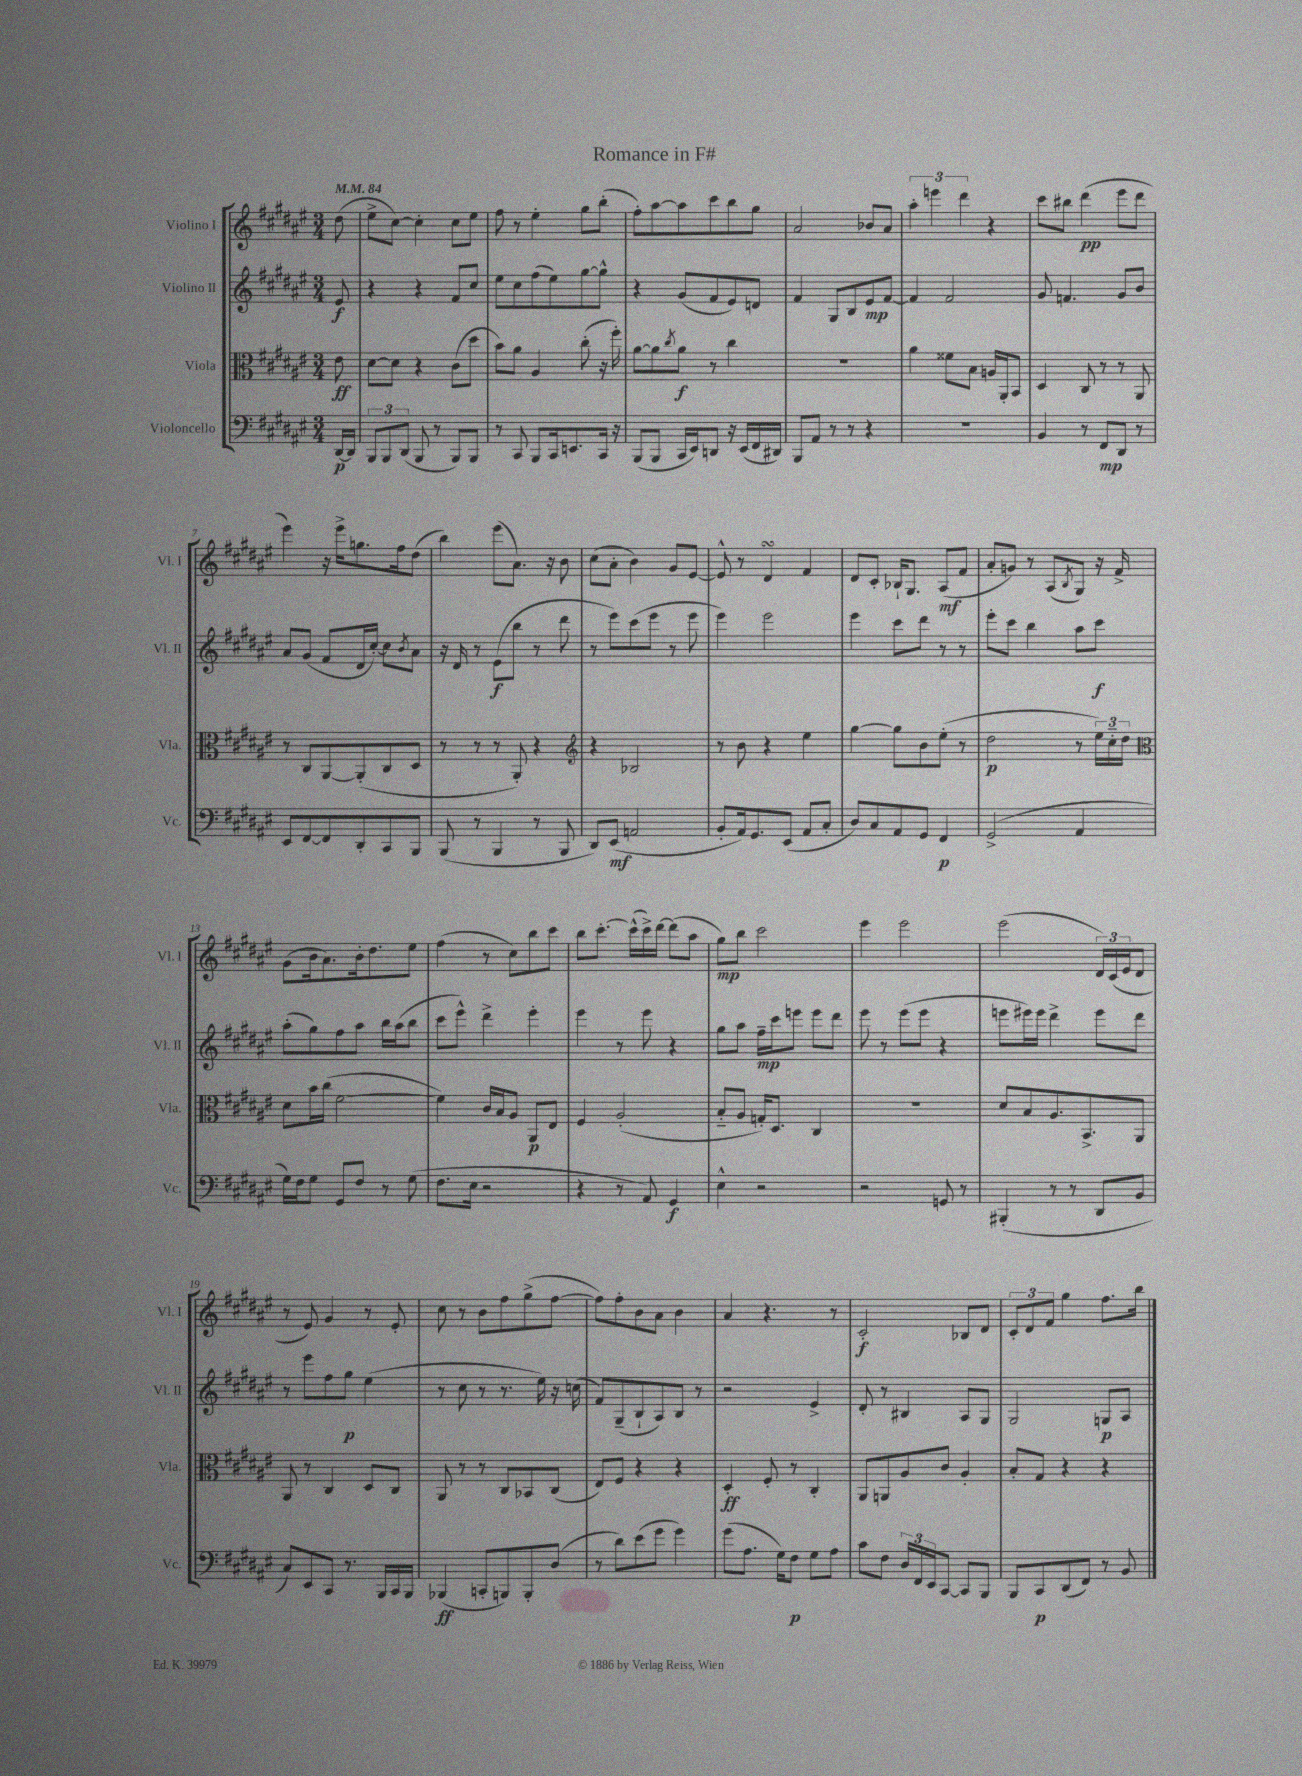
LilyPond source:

\header { title = "Romance in F#" }
<<
\new StaffGroup <<
\new Staff = "s0" \with { instrumentName = "Violino I" shortInstrumentName = "Vl. I" } {
    \clef treble \key fis \major \numericTimeSignature \time 3/4 \partial 8 \tempo 4 = 84
    dis''8( |
    eis''8-> cis''8~) cis''4-. cis''8 eis''8 |
    fis''8 r8 eis''4-. gis''8 b''8-.( |
    fis''8-.) ais''8~ ais''8 cis'''8 b''8 gis''8 |
    ais'2 bes'8 ais'8 |
    \tuplet 3/2 { ais''4-. e'''4 dis'''4 } r4 |
    cis'''8 bis''8 dis'''4\pp( eis'''8 dis'''8 |
    eis'''4) r16 eis'''16-> g''8. fis''16 dis''8( |
    b''4) eis'''8( ais'8.) r16 b'8 |
    cis''8( ais'8-. b'4) gis'8 eis'8~ |
    eis'8-^ r8 dis'4\turn fis'4 |
    dis'8 cis'8-. bes16-! gis8. ais8\mf( fis'8 |
    ais'8-. g'8) r8 ais8( \acciaccatura { b8 } gis8) r16 fis'16-> |
    gis'8( b'16 ais'8.) b'16-. dis''8. eis''8 |
    fis''4( r8 cis''8) b''8 cis'''8 |
    b''8 cis'''8.~-. cis'''16-^( cis'''16->) dis'''16~ dis'''8( ais''8 |
    gis''8\mp) b''8 cis'''2 |
    eis'''4 eis'''2 |
    eis'''2( \tuplet 3/2 { dis'16) cis'16( eis'16 } dis'8 |
    r8 eis'8) gis'4 r8 eis'8-. |
    cis''8 r8 b'8 fis''8 gis''8->( fis''8~ |
    fis''8) fis''8-. b'8 ais'8 b'4 |
    ais'4 r4. r8 |
    cis'2-.\f bes8 dis'8 |
    \tuplet 3/2 { cis'8-. dis'8 fis'8 } gis''4 fis''8. b''16 \bar "|." |
}
\new Staff = "s1" \with { instrumentName = "Violino II" shortInstrumentName = "Vl. II" } {
    \clef treble \key fis \major \numericTimeSignature \time 3/4 \partial 8
    eis'8\f |
    r4 r4 fis'8 cis''8 |
    eis''8 cis''8 fis''8( eis''8) gis''8~ gis''8-^ |
    r4 gis'8( fis'8 eis'8) d'8 |
    fis'4 gis8 b8 eis'8\mp fis'8~ |
    fis'4 fis'2 |
    gis'8 f'4. gis'8 b'8 |
    ais'8 gis'8( fis'8 dis'16 cis''16~-.) cis''8 \acciaccatura { b'8 } ais'8 |
    r16 dis'16 r8 eis'8\f( b''8 r8 dis'''8 |
    r8 eis'''8) cis'''8( eis'''8 r8 eis'''8 |
    eis'''4) eis'''2 |
    eis'''4 cis'''8 dis'''8 r8 r8 |
    eis'''8-. cis'''8 b''4 ais''8 cis'''8\f |
    ais''8-.( gis''8) fis''8 ais''8 b''16 ais''16( b''8 |
    cis'''8 eis'''8-^) dis'''4-> eis'''4-. |
    eis'''4 r8 eis'''8 r4 |
    gis''8 ais''8 fis''16--\mp cis'''16 e'''8 e'''8 dis'''8 |
    eis'''8 r8 eis'''8( eis'''8 r4 |
    e'''8 eis'''16) eis'''16 dis'''4-> eis'''8 dis'''8 |
    r8 eis'''8 fis''8 gis''8\p eis''4( |
    r8 cis''8 r8 r8. eis''16) r16 c''16( |
    fis'8) gis8--( b8-! ais8) b8 r8 |
    r2 eis'4-> |
    dis'8-. r8 bis4 ais8 gis8 |
    gis2 g8\p ais8 \bar "|." |
}
\new Staff = "s2" \with { instrumentName = "Viola" shortInstrumentName = "Vla." } {
    \clef alto \key fis \major \numericTimeSignature \time 3/4 \partial 8
    eis'8\ff |
    dis'8~ dis'8 r4 cis'8( dis''8 |
    b'8) ais'8 ais4 cis''8-.( r16 fis''16-.) |
    ais'8~ ais'8 \acciaccatura { cis''8 } ais'8\f r8 cis''4 |
    R2. |
    ais'4 fisis'8 b8 a16 ais,16-. b,8 |
    dis4 cis8 r8 r8 ais,8 |
    r8 cis8 ais,8~ ais,8-.( cis8 dis8 |
    r8 r8 r8 ais,8-.) r4 |
    \clef treble r4 bes2 |
    r8 b'8 r4 eis''4 |
    gis''4~ gis''8 b'8 eis''8-.( r8 |
    dis''2\p r8 \tuplet 3/2 { eis''16) cis''16-_ dis''16 } |
    \clef alto dis'8 b'16 cis''16( fis'2~ |
    fis'4) cis'16 b16 ais8 ais,8\p eis8 |
    fis4 ais2-.( |
    b8-_ ais8 g16-.) dis8. cis4 |
    R2. |
    dis'8 b8 ais8. b,8.-> ais,8 |
    ais,8 r8 cis4 dis8 cis8 |
    ais,8 r8 r8 cis8 bes,8 cis8( |
    eis8) fis8 r4 r4 |
    dis4-.\ff fis8-. r8 cis4-. |
    ais,8 a,8 ais8 cis'8 ais4-. |
    b8-. gis8 r4 r4 \bar "|." |
}
\new Staff = "s3" \with { instrumentName = "Violoncello" shortInstrumentName = "Vc." } {
    \clef bass \key fis \major \numericTimeSignature \time 3/4 \partial 8
    dis,16~\p dis,16 |
    \tuplet 3/2 { b,,8 b,,8 dis,8( } b,,8 r8 b,,8) b,,8 |
    r8 cis,8 b,,8 cis,16 e,8. cis,16 r16 |
    b,,8( b,,8 cis,16 eis,16) d,8 r16 eis,16( fis,16 dis,16) |
    b,,8 ais,8 r8 r8 r4 |
    R2. |
    b,4 r8 fis,8\mp dis,8 r8 |
    eis,8 fis,8~ fis,8 dis,8-. cis,8 b,,8 |
    b,,8( r8 b,,4 r8 b,,8 |
    dis,8) eis,8\mf( a,2 |
    b,8-. ais,16) gis,8. eis,8( ais,8 cis8-. |
    dis8) cis8 ais,8 gis,8 fis,4\p |
    gis,2->( ais,4 |
    gis16) fis16 gis8 gis,8 fis8 r8 gis8( |
    fis8. eis16 r2 |
    r4 r8 ais,8) gis,4\f |
    eis4-^ r2 |
    r2 g,8 r8 |
    bis,,4-.( r8 r8 dis,8 b,8 |
    cis8) eis,8 cis,8 r8. b,,16 cis,16 b,,16 |
    bes,,4\ff( c,8-. b,,8) b,,8-. dis8( |
    r8 dis'8) eis'8( gis'8 gis'4) |
    gis'8( ais8. gis16) fis8\p gis8 ais8 |
    cis'8 fis8 \tuplet 3/2 { dis16 fis,16 eis,16 } cis,8~ cis,8 b,,8 |
    b,,8 cis,8\p dis,8( fis,8) r8 b,8 \bar "|." |
}
>>
>>
